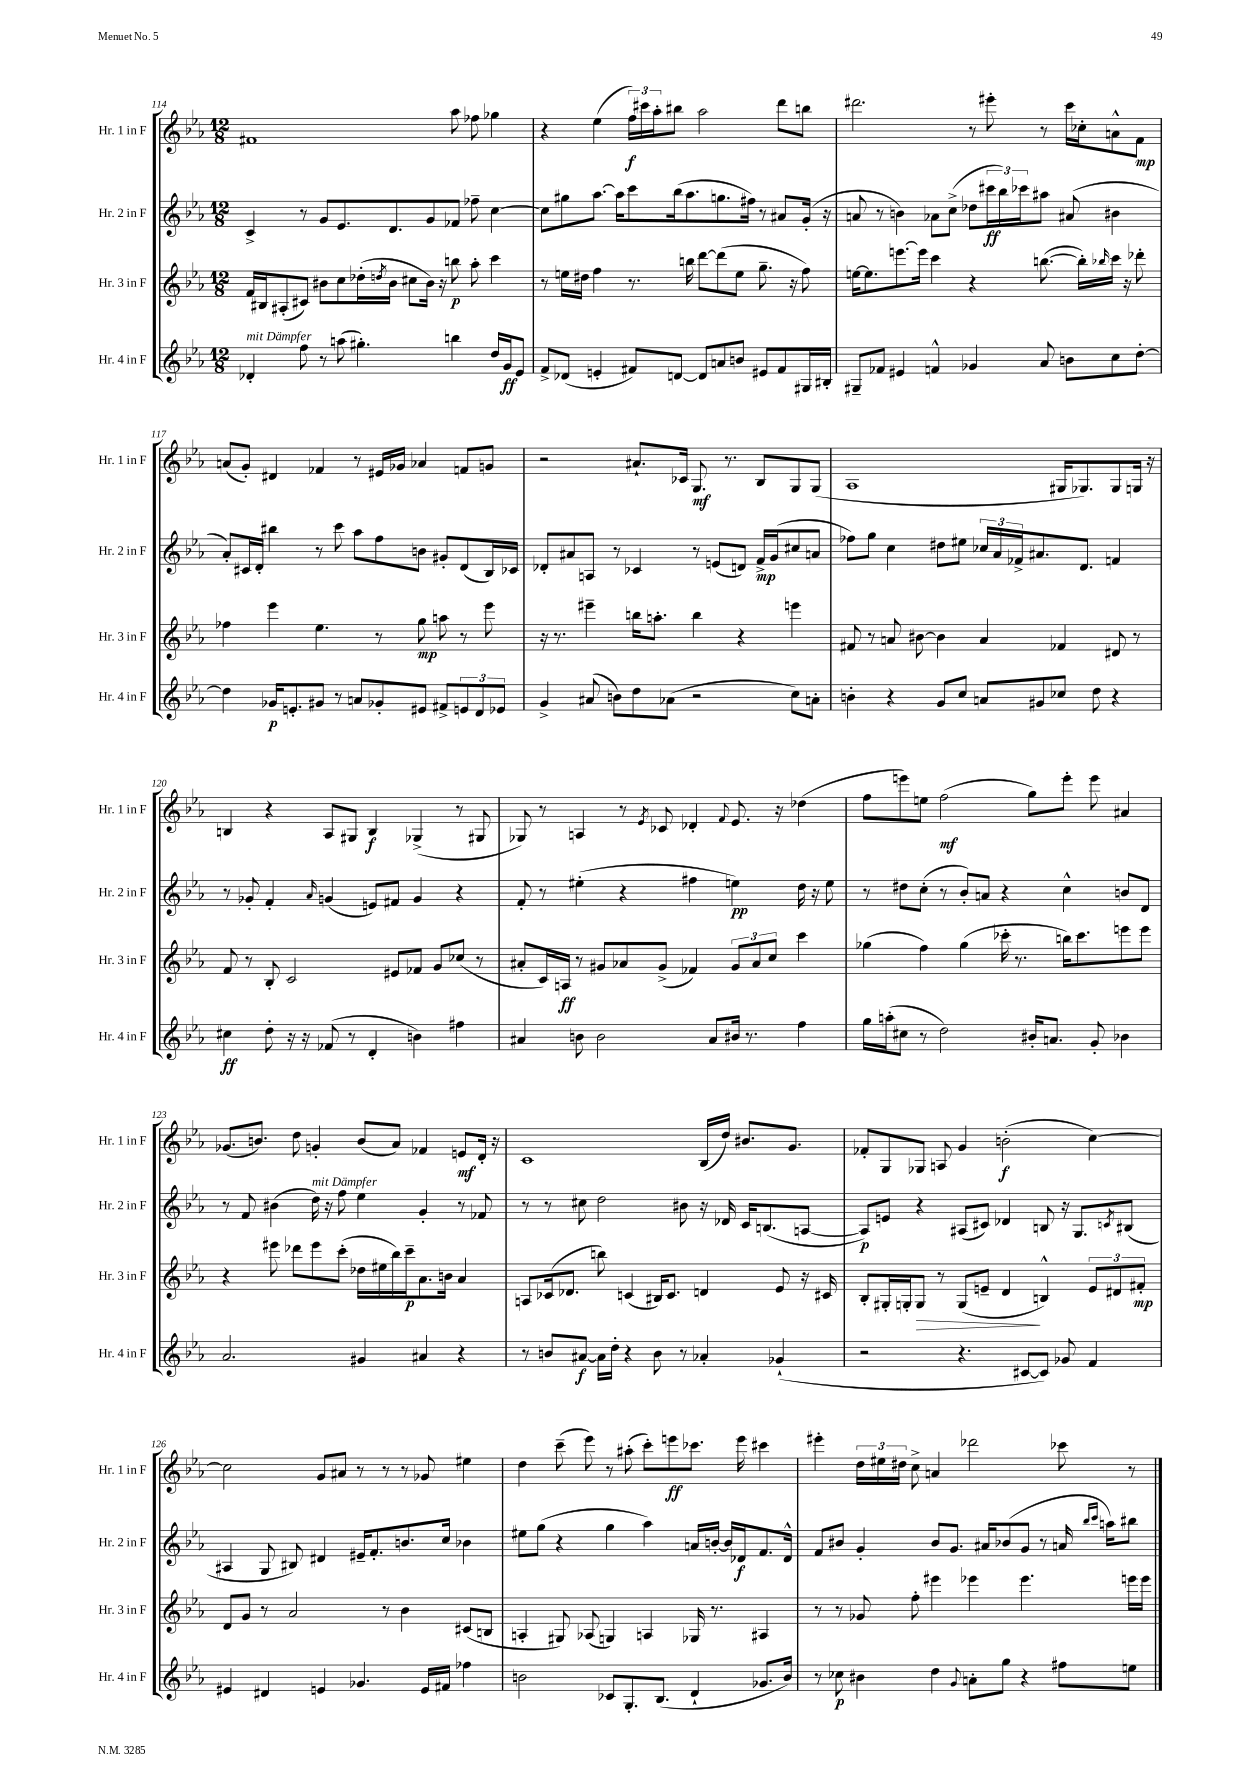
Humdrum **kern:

**kern	**dynam	**kern	**dynam	**kern	**dynam	**kern	**dynam
*part4	*part4	*part3	*part3	*part2	*part2	*part1	*part1
*staff4	*staff4	*staff3	*staff3	*staff2	*staff2	*staff1	*staff1
*I"Hr. 4 in F	*	*I"Hr. 3 in F	*	*I"Hr. 2 in F	*	*I"Hr. 1 in F	*
*I'Hr. 4 in F	*	*I'Hr. 3 in F	*	*I'Hr. 2 in F	*	*I'Hr. 1 in F	*
*clefG2	*	*clefG2	*	*clefG2	*	*clefG2	*
*k[b-e-a-]	*	*k[b-e-a-]	*	*k[b-e-a-]	*	*k[b-e-a-]	*
*M12/8	*	*M12/8	*	*M12/8	*	*M12/8	*
=114	=114	=114	=114	=114	=114	=114	=114
!LO:TX:a:i:t=mit Dämpfer	!	!	!	!	!	!	!
4d-X'/	.	16f/LL	.	4c^/	.	1f#X	.
.	.	16B#X/J	.	.	.	.	.
.	.	(8A#X'/	.	.	.	.	.
8ff\	.	8c#X/J)	.	8r	.	.	.
8r	.	8b#X\L	.	8g/L	.	.	.
(8aan\	.	8cc\	.	8.e-/	.	.	.
4.gg#X'\)	.	(16dd-X'\L	.	.	.	.	.
.	.	8qddn/	.	.	.	.	.
.	.	16b#\JJ	.	8.d/	.	.	.
.	.	8cc#X\L	.	.	.	.	.
.	.	16b#\Jk)	.	8g/	.	.	.
.	.	16r	.	.	.	.	.
4bbn\	.	8bbn\	p	8f-X/J	.	8aa-\	.
.	.	8aa-'\	.	8ff-X~\	.	8ff-X\	.
16dd/LL	.	4ccc\	.	[4cc\	.	4gg-X\	.
16g/J	ff	.	.	.	.	.	.
8e-/J	.	.	.	.	.	.	.
=115	=115	=115	=115	=115	=115	=115	=115
8f^/L	.	8r	.	8cc\L]	.	4r	.
(8d-X/J	.	16een\LL	.	8gg#X\	.	.	.
.	.	16dd#X\JJ	.	.	.	.	.
4en'/	.	4ff\	.	[8.aa-\J	.	(4ee-\	.
.	.	.	.	16aa-\KL]	.	.	.
8f#X/L)	.	8.r	.	8ccc\	.	24ff\LL)	f
.	.	.	.	.	.	24ccc#X\	.
.	.	.	.	.	.	24aa-'\J	.
[8dn/J	.	.	.	(16bb-\k	.	8bb#X\J	.
.	.	16bbn\	.	8.aa-\	.	.	.
8d/L]	.	[8ddd\L	.	.	.	2aa-\	.
8an/	.	(8ddd\]	.	8.ggn\	.	.	.
8bn/J	.	8ee\J	.	.	.	.	.
.	.	.	.	16ff#X\Jk)	.	.	.
8e#X/L	.	8.gg~\	.	8r	.	.	.
8f#/	.	.	.	8a#X/L	.	8ddd\L	.
.	.	16r	.	.	.	.	.
16G#X/L	.	8ff\)	.	(16g'/Jk	.	8bbn\J	.
16B#X'/JJ	.	.	.	16r	.	.	.
=116	=116	=116	=116	=116	=116	=116	=116
8G#X~/L	.	[16een\KL	.	8an/	.	2.ddd#X\	.
.	.	8.ee\]	.	.	.	.	.
8f-X/J	.	.	.	8r	.	.	.
4e#X/	.	[8.eeen\	.	4bn\)	.	.	.
.	.	16eee\Jk]	.	.	.	.	.
4fn^^/	.	4ccc\	.	8a-X\L	.	.	.
.	.	.	.	(8cc^\J	.	.	.
4g-X/	.	4r	.	8dd-X\L	.	8r	.
.	.	.	.	24ccc#X\L	ff	8eee#X'\	.
.	.	.	.	24bb-\)	.	.	.
.	.	.	.	24ccc-X\J	.	.	.
8a-/	.	([8.bbn\	.	8aa#X\J	.	8r	.
8bn\L	.	.	.	(8a#X/	.	16ccc\LL	.
.	.	16bb'\LL])	.	.	.	16cc-X'\J	.
.	.	16qqbb-X/	.	.	.	.	.
8cc\	.	16ccc\JJ	.	4b#X\	.	8an^^\	.
.	.	16r	.	.	.	.	.
[8dd'\J	.	8ddd-X'\	.	.	.	8f\J	mp
!!LO:LB:g=z
=117	=117	=117	=117	=117	=117	=117	=117
4dd\]	.	4ff-X\	.	8a-'/L)	.	(8an/L	.
.	.	.	.	16c#X/L	.	8g'/J)	.
.	.	.	.	16d'/JJ	.	.	.
16g-X/KL	p	4eee-\	.	4bb#X\	.	4d#X/	.
8.en'/	.	.	.	.	.	.	.
8g#X/J	.	4.ee-\	.	8r	.	4f-X/	.
8r	.	.	.	8ccc\	.	.	.
8an/L	.	.	.	8aa-\L	.	8r	.
8g-X'/	.	8r	.	8ff\	.	16e#X/LL	.
.	.	.	.	.	.	16g-X/JJ	.
8e#X/J	.	8gg\	mp	8bn\J	.	4a-X/	.
8f#X^/L	.	8aan\	.	8g#X'/L	.	.	.
12en/	.	8r	.	(8d/	.	8fn/L	.
12d/	.	.	.	.	.	.	.
.	.	8eee-\	.	16B-/L)	.	8gn/J	.
12e-X/J	.	.	.	.	.	.	.
.	.	.	.	16c-X/JJ	.	.	.
=118	=118	=118	=118	=118	=118	=118	=118
4g^/	.	16r	.	8d-X'/L	.	2r	.
.	.	8.r	.	.	.	.	.
.	.	.	.	8a#X/	.	.	.
(8a#X/	.	4eee#X~\	.	8An/J	.	.	.
8bn\L)	.	.	.	8r	.	.	.
8dd\	.	16bbn\KL	.	4c-X/	.	8.a#X`/L	.
.	.	8.aan'\J	.	.	.	.	.
(8a-X\J	.	.	.	.	.	.	.
.	.	.	.	.	.	16c-X/Jk	.
2r	.	4bb\	.	8r	.	8.G/	mf
.	.	.	.	(8en/L	.	.	.
.	.	.	.	.	.	8.r	.
.	.	4r	.	8dn/J)	.	.	.
.	.	.	.	16f^/LL	mp	8B-/L	.
.	.	.	.	(16g/J	.	.	.
8cc\L)	.	4eeen\	.	8cc#X/	.	8G/	.
8an'\J	.	.	.	8an/J	.	(8G/J	.
=119	=119	=119	=119	=119	=119	=119	=119
4bn'\	.	8f#X/	.	8ff-X\L)	.	1A-	.
.	.	8r	.	8gg\J	.	.	.
4r	.	8an/	.	4cc\	.	.	.
.	.	[8b#X\	.	.	.	.	.
8g/L	.	4b#\]	.	8dd#X\L	.	.	.
8cc/J	.	.	.	8ee#X\J	.	.	.
8an/L	.	4a/	.	24cc-X/LL	.	.	.
.	.	.	.	24a-/	.	.	.
.	.	.	.	24f-X^/J	.	.	.
8g#X/	.	.	.	8.a#X/	.	.	.
8cc-X/J	.	4f-X/	.	.	.	16G#X/KL	.
.	.	.	.	8.d/J	.	8.G-X/)	.
8dd\	.	.	.	.	.	.	.
4r	.	8d#X/	.	4fn/	.	8G-/	.
.	.	8r	.	.	.	16Gn/Jk	.
.	.	.	.	.	.	16r	.
!!LO:LB:g=z
=120	=120	=120	=120	=120	=120	=120	=120
4cc#X\	ff	8f/	.	8r	.	4Bn/	.
.	.	8r	.	8g-X'/	.	.	.
8dd'\	.	8B-'/	.	4f'/	.	4r	.
16r	.	2c/	.	.	.	.	.
16r	.	.	.	.	.	.	.
.	.	.	.	16qqa-/	.	.	.
(8f-X/	.	.	.	(4gn/	.	8A-/L	.
8r	.	.	.	.	.	8G#X/J	.
4d'/	.	.	.	8en/L)	.	4B/	f
.	.	8e#X/L	.	8f#X/J	.	.	.
4bn\)	.	8f-X/J	.	4g/	.	(4G-X^/	.
.	.	8g/L	.	.	.	.	.
4ff#X\	.	(8cc-X/J	.	4r	.	8r	.
.	.	8r	.	.	.	8G#X/	.
=121	=121	=121	=121	=121	=121	=121	=121
4a#X/	.	8a#X'/L	.	8f'/	.	8G-X/)	.
.	.	16c/L)	.	8r	.	8r	.
.	.	16An/JJ	ff	.	.	.	.
8bn\	.	8r	.	(4ee#X'\	.	4An/	.
2b\	.	8g#X/L	.	.	.	.	.
.	.	8a-X/	.	4r	.	8r	.
.	.	.	.	.	.	8qe-/	.
.	.	(8g#^/J	.	.	.	8c-X/	.
.	.	4f-X/)	.	4ff#X\	.	4d-X'/	.
8a#/L	.	.	.	.	.	.	.
.	.	.	.	.	.	8qqf/	.
16b#X/Jk	.	12g#/L	.	4een\)	pp	8.e-/	.
8.r	.	.	.	.	.	.	.
.	.	12a-/	.	.	.	.	.
.	.	12cc/J	.	.	.	.	.
.	.	.	.	.	.	16r	.
4ff\	.	4ccc\	.	16dd\	.	(4dd-X\	.
.	.	.	.	16r	.	.	.
.	.	.	.	8ee\	.	.	.
=122	=122	=122	=122	=122	=122	=122	=122
16gg\LL	.	(4gg-X\	.	8r	.	8ff\L	.
(16aan'\J	.	.	.	.	.	.	.
8cc#X\J	.	.	.	8dd#X\L	.	8eeen\)	.
8r	.	4ff\)	.	(8cc'\J	.	8een\J	.
2dd\)	.	.	.	8r	.	(2ff\	mf
.	.	(4gg-\	.	8b-'/L)	.	.	.
.	.	.	.	8an/J	.	.	.
.	.	16ccc-X'\	.	4r	.	.	.
.	.	8.r	.	.	.	.	.
16b#X'/KL	.	.	.	.	.	8gg\L)	.
8.an/J	.	.	.	.	.	.	.
.	.	16bbn\KL)	.	4cc^^\	.	8eee'\J	.
.	.	8.ccc-\	.	.	.	.	.
8g'/	.	.	.	.	.	8eee\	.
4b-X\	.	8eeen\	.	8bn/L	.	4a#X/	.
.	.	8eee\J	.	8d/J	.	.	.
!!LO:LB:g=z
=123	=123	=123	=123	=123	=123	=123	=123
2.a-/	.	4r	.	8r	.	(8.g-X/L	.
.	.	.	.	8f/	.	.	.
.	.	.	.	.	.	8.bn/J)	.
.	.	8eee#X\	.	(4b#X\	.	.	.
.	.	8ddd-X\L	.	.	.	8dd\	.
!	!	!	!	!LO:TX:a:i:t=mit Dämpfer	!	!	!
.	.	8eee#\	.	16dd\)	.	4gn'/	.
.	.	.	.	16r	.	.	.
.	.	(8ccc'\J	.	8ff\	.	.	.
4g#X/	.	16dd-X\LL	.	4ee-\	.	(8b/L	.
.	.	16ee#X\	.	.	.	.	.
.	.	16bb-\)	.	.	.	8a-/J)	.
.	.	16ccc~\J	p	.	.	.	.
4a#X/	.	8.a-\	.	4g'/	.	4f-X/	.
.	.	16bn\Jk	.	.	.	.	.
4r	.	4a-/	.	8r	.	8en/L	mf
.	.	.	.	8f-X/	.	16d'/Jk	.
.	.	.	.	.	.	16r	.
=124	=124	=124	=124	=124	=124	=124	=124
8r	.	8An/L	.	8r	.	1c	.
8bn/L	.	(16c-X/k	.	8r	.	.	.
.	.	8.d-X/J	.	.	.	.	.
[8a#X/J	f	.	.	8cc#X\	.	.	.
16a#\LL]	.	8bbn\)	.	2dd\	.	.	.
16dd'\JJ	.	.	.	.	.	.	.
4r	.	(4cn/	.	.	.	.	.
8b\	.	16B#X/KL)	.	.	.	.	.
.	.	8.c/J	.	.	.	.	.
8r	.	.	.	8b#X\	.	.	.
4a-X'/	.	4dn/	.	16r	.	(16B-/LL	.
.	.	.	.	16d-X/	.	16dd/JJ)	.
.	.	.	.	16c/KL	.	8.b#X/L	.
.	.	.	.	(8.Bn/	.	.	.
(4g-X`/	.	8e-/	.	.	.	.	.
.	.	.	.	.	.	8.g/J	.
.	.	16r	.	[8An/J	.	.	.
.	.	16c#X/	.	.	.	.	.
=125	=125	=125	=125	=125	=125	=125	=125
2r	.	8B-'/L	.	8A/L])	p	8f-X'/L	.
.	.	16G#X'/L	.	8en/J	.	8G/	.
.	.	16Gn'/J	.	.	.	.	.
!	!	!	!LO:HP:b	!	!	!	!
.	.	8G/J	>	4r	.	8G-X/J	.
.	.	8r	.	.	.	8An/	.
4.r	.	(8G/L	.	(8A#X/L	.	4g/	.
.	.	8en~/J	.	8c#X/J)	.	.	.
.	.	4d/	.	4d-X/	.	(2bn'\	f
[8c#X/L	.	.	.	.	.	.	.
8c#/J])	.	4Bn^^/)	]	8Bn/	.	.	.
8g-X/	.	.	.	16r	.	.	.
.	.	.	.	8.G/L	.	.	.
4f/	.	12e/L	.	.	.	[4cc\)	.
.	.	12d#X/	.	.	.	.	.
.	.	.	.	8qcn/	.	.	.
.	.	.	.	(8B#X/J	.	.	.
.	.	12f#X'/J	mp	.	.	.	.
!!LO:LB:g=z
=126	=126	=126	=126	=126	=126	=126	=126
4e#X/	.	8d/L	.	4A#X/	.	2cc\]	.
.	.	8g/J	.	.	.	.	.
4d#X/	.	8r	.	8G/	.	.	.
.	.	2a-/	.	8B#X/)	.	.	.
4en/	.	.	.	4d#X/	.	8g/L	.
.	.	.	.	.	.	8a#X/J	.
4.g-X/	.	.	.	16e#X~/KL	.	8r	.
.	.	.	.	8.f'/	.	.	.
.	.	8r	.	.	.	8r	.
.	.	4b-\	.	8.bn/	.	8r	.
16e/LL	.	.	.	.	.	8g-X/	.
16f#X/JJ	.	.	.	16cc/Jk	.	.	.
4ff-X\	.	(8c#X/L	.	4b-X\	.	4ee#X\	.
.	.	8Bn/J	.	.	.	.	.
=127	=127	=127	=127	=127	=127	=127	=127
2bn\	.	4An'/	.	8ee#X\L	.	4dd\	.
.	.	.	.	(8gg\J	.	.	.
.	.	8G#X/)	.	4r	.	(8ccc~\	.
.	.	(8A-X/	.	.	.	8eee-\)	.
8c-X/L	.	4Gn/)	.	4gg\	.	8r	.
8.G'/	.	.	.	.	.	(8aa#X'\	.
.	.	4An/	.	4aa-\)	.	8ccc'\L)	.
(8.B-/J	.	.	.	.	.	.	.
.	.	.	.	.	.	8eeen\	ff
4d`/	.	16G-X/	.	16an/LL	.	8.ccc-X\J	.
.	.	8.r	.	[16bn'/JJ	.	.	.
.	.	.	.	16b/LL]	.	.	.
.	.	.	.	16d-X/J	f	16eee\	.
8.g-X/L	.	4A#X/	.	8.f/	.	4ccc#X\	.
16b/Jk)	.	.	.	16d-^^/Jk	.	.	.
=128	=128	=128	=128	=128	=128	=128	=128
8r	.	8r	.	8f/L	.	4eee#X'\	.
8cc-X\	p	8r	.	8b#X/J	.	.	.
4b#X\	.	8g-X/	.	4g'/	.	24dd\LL	.
.	.	.	.	.	.	24ee#X\	.
.	.	.	.	.	.	24dd#X\JJ	.
.	.	8ff'\	.	.	.	8cc^\	.
4dd\	.	4eee#X\	.	8b#/L	.	4an/	.
.	.	.	.	8.g/J	.	.	.
8qqg/	.	.	.	.	.	.	.
8an'\L	.	4eee-X\	.	.	.	2ddd-X\	.
.	.	.	.	16a#X/KL	.	.	.
8gg\J	.	.	.	(8b-X/	.	.	.
4r	.	4.eee-\	.	8g/J	.	.	.
.	.	.	.	8r	.	.	.
8ff#X\L	.	.	.	16an/	.	8ccc-X\	.
.	.	.	.	16qqbb-/LL	.	.	.
.	.	.	.	16qqccc/JJ	.	.	.
.	.	.	.	16aan\KL)	.	.	.
8een\J	.	16eeen\LL	.	8bb#X\J	.	8r	.
.	.	16eee\JJ	.	.	.	.	.
==	==	==	==	==	==	==	==
*-	*-	*-	*-	*-	*-	*-	*-
